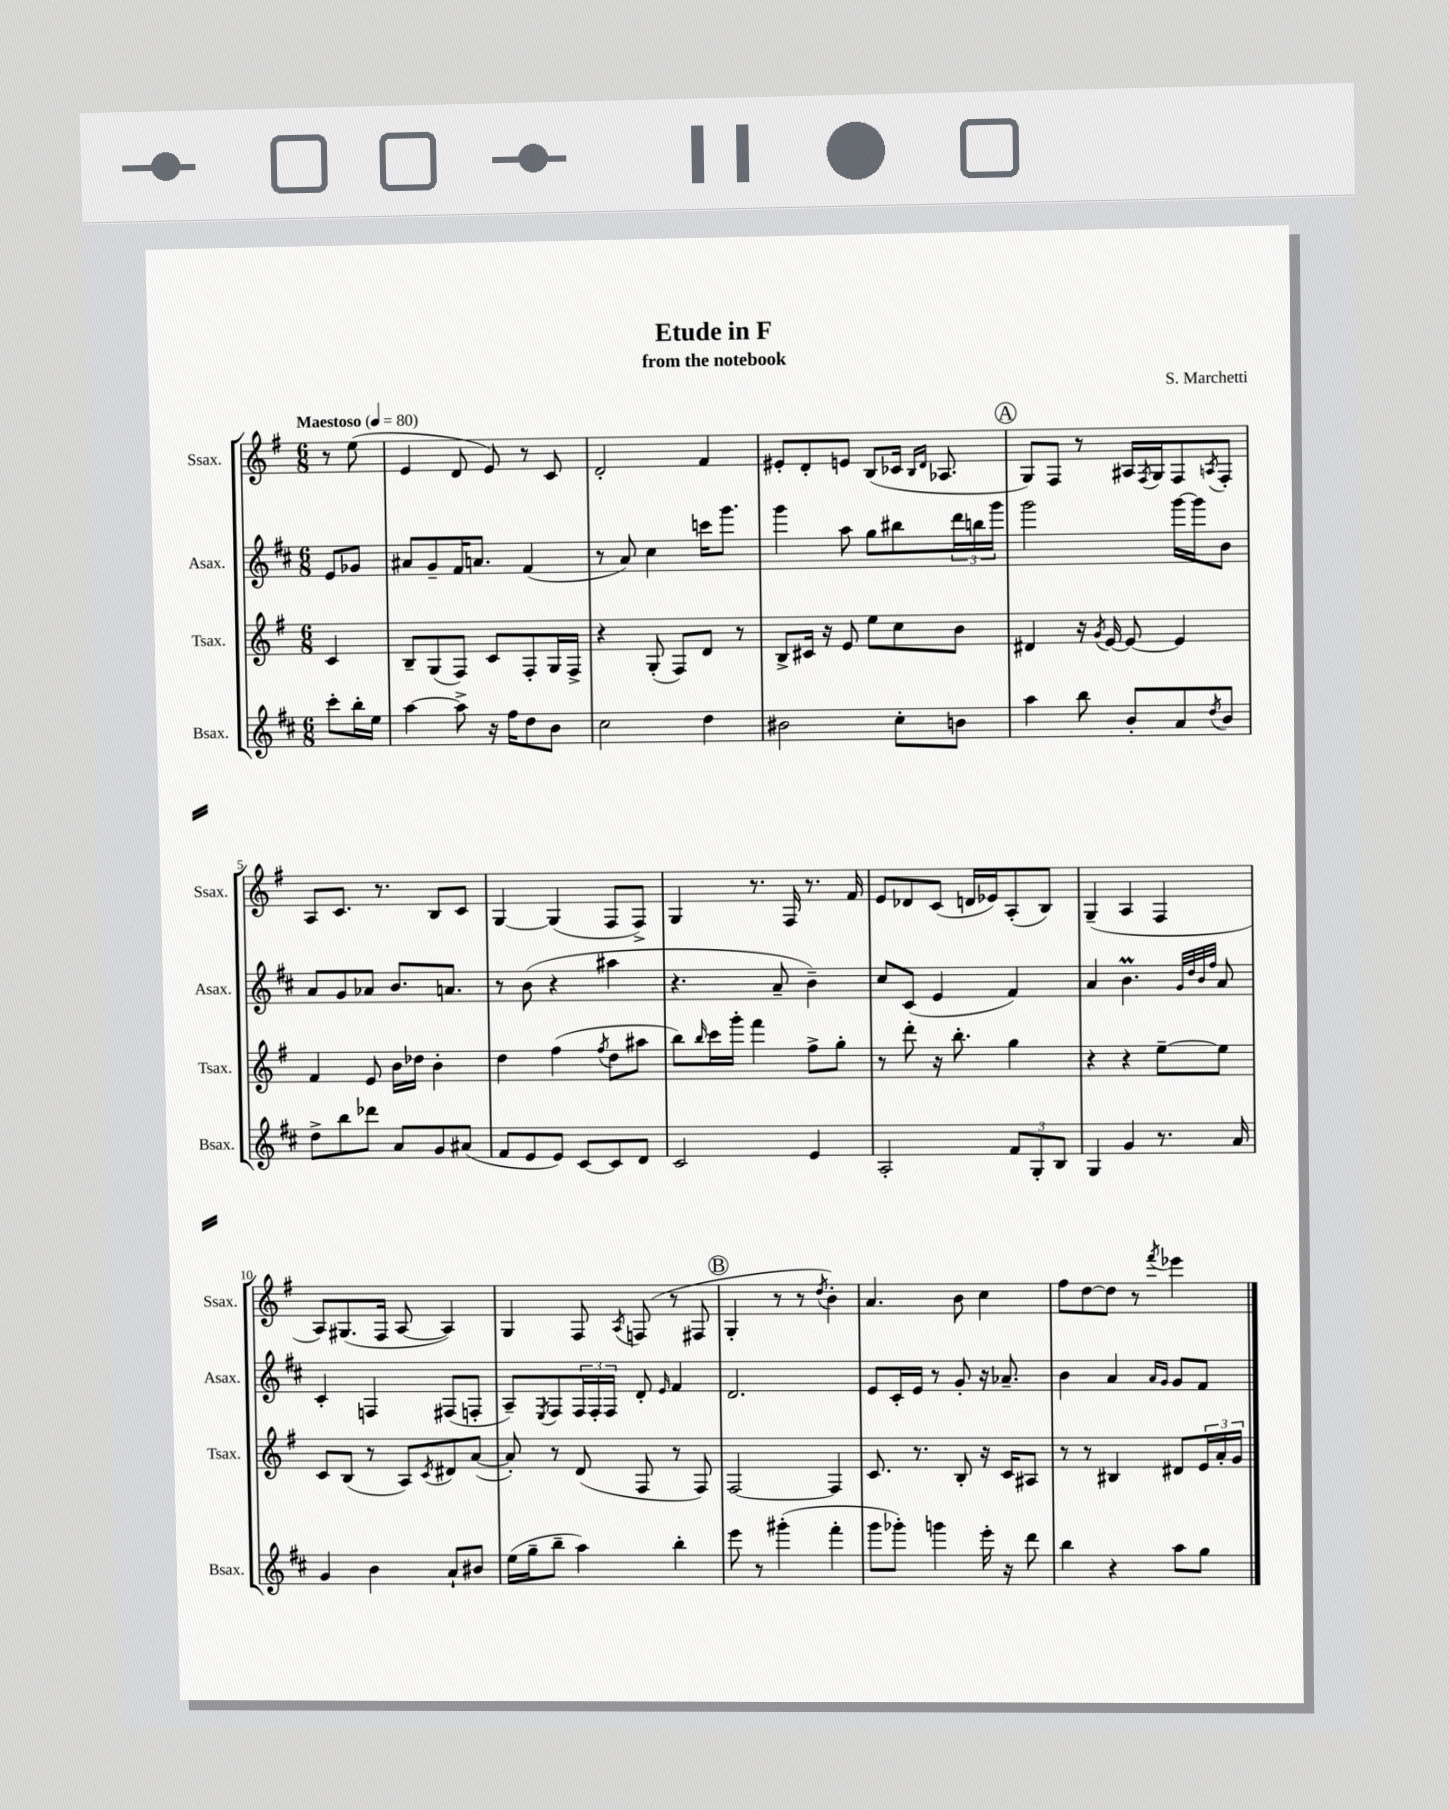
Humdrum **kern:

**kern	**kern	**kern	**kern
*part4	*part3	*part2	*part1
*staff4	*staff3	*staff2	*staff1
*I"Bsax.	*I"Tsax.	*I"Asax.	*I"Ssax.
*I'Bsax.	*I'Tsax.	*I'Asax.	*I'Ssax.
*clefG2	*clefG2	*clefG2	*clefG2
*k[f#c#]	*k[f#]	*k[f#c#]	*k[f#]
*M6/8	*M6/8	*M6/8	*M6/8
*MM80	*MM80	*MM80	*MM80
=	=	=	=
!	!	!	!LO:TX:a:B:t=Maestoso
8ccc#'\L	4c/	8e/L	8r
16bb'\L	.	8g-X/J	(8ee\
16ee\JJ	.	.	.
=1	=1	=1	=1
[4aa\	8B~/L	8a#X/L	4e/
.	(8G/	8g~/	.
8aa^\]	8F#/J)	16f#/K	8d/
.	.	8.an/J	.
16r	8c/L	.	8e/)
16ff#\KL	.	.	.
8dd\	8F#'/	(4f#/	8r
8b\J	16G/L	.	8c/
.	16F#^/JJ	.	.
=2	=2	=2	=2
2cc#\	4r	8r	2d'/
.	.	8a/)	.
.	(8G'/	4cc#\	.
.	8F#/L)	.	.
4dd\	8d/J	16cccn\KL	4f#/
.	.	8.ggg\J	.
.	8r	.	.
=3	=3	=3	=3
2b#X\	8B^/L	4ggg\	8e#X'/L
.	16c#X/Jk	.	8d'/
.	16r	.	.
.	8e/	8aa\	8en/J
.	8ee\L	8gg\L	(8B/L
8cc#'\L	8cc\	8bb#X\	16c-X/Jk
.	.	.	16qqB/LL
.	.	.	16qqd/JJ
.	.	.	8.A-X/
8bn\J	8b\J	24ddd\L	.
.	.	24bbn\	.
.	.	24ggg\JJ	.
!!LO:REH:place=s1:t=A
=4	=4	=4	=4
4aa\	4d#X/	2ggg\	8G/L)
.	.	.	8F#/J
8bb\	16r	.	8r
.	8qg/	.	.
.	[16e/	.	.
8b'/L	8e/_	.	16A#X/LL
.	.	.	8qF#/
.	.	.	16G/J
8a/	4e/]	[16ggg\LL	8F#/
.	.	16ggg\J]	.
8qdd/	.	.	8qAn/
8b/J	.	8b\J	8F#'/J
!!LO:LB:g=z
=5	=5	=5	=5
8dd^\L	4f#/	8a/L	8A/L
8bb\	.	8g/	8.c/J
8ddd-X\J	8e/	8a-X/J	.
.	.	.	8.r
8a/L	16b\LL	8.b/L	.
.	16dd-X\JJ	.	.
8g/	4b'\	.	8B/L
.	.	8.an/J	.
(8a#X/J	.	.	8c/J
=6	=6	=6	=6
8f#/L	4dd\	8r	[4G/
8e/	.	(8b\	.
8e/J)	(4ff#\	4r	(4G/]
[8c#/L	.	.	.
.	8qff#/	.	.
8c#/]	8dd\L	4aa#X\	8F#/L
8d/J	8aa#X\J	.	8F#^/J)
=7	=7	=7	=7
2c#/	8bb\L)	4.r	4G/
.	16qqbb/	.	.
.	16ccc\L	.	.
.	16ggg'\JJ	.	.
.	4fff#\	.	8.r
.	.	8a~/	.
.	.	.	16F#/
4e/	8ff#^\L	4b~\)	8.r
.	8gg'\J	.	.
.	.	.	16f#/
=8	=8	=8	=8
2A'/	8r	8cc#/L	8e/L
.	8ddd'\	(8c#/J	8d-X/
.	16r	4e/	(8c/J
.	8.bb'\	.	.
.	.	.	16dn/LL
.	.	.	16e-X/J)
12f#/L	4gg\	4f#/)	(8A'/
12G'/	.	.	.
.	.	.	8B/J)
12B/J	.	.	.
=9	=9	=9	=9
4G/	4r	4a/	(4G~/
4g/	4r	4.bM\	4A/
8.r	[8ee~\L	.	4F#/
.	.	32qqg/LLL	.
.	.	32qqdd/	.
.	.	32qqb/	.
.	.	32qqff#/JJJ	.
.	8ee\J]	8a/	.
16a/	.	.	.
!!LO:LB:g=z
=10	=10	=10	=10
4g/	8c/L	4c#'/	8A/L)
.	(8B/J	.	(8.G#X/
4b\	8r	4Fn/	.
.	.	.	16F#/Jk
.	8A/L)	.	[8A/
.	8qc/	.	.
8a`/L	8d#X/	(8F#X/L	4A/])
8b#X/J	([8a/J	8Fn'/J	.
=11	=11	=11	=11
(16ee\LL	8a'/])	8A~/L)	4G/
16gg~\J	.	.	.
.	.	8qE/	.
8bb~\J	8r	8F#/	.
4aa\)	(8d/	24F#/L	8F#/
.	.	24F#'/	.
.	.	24F#/JJ	.
.	.	.	8qA/
.	8F#/	8d'/	(8Fn/
.	.	16qqe/	.
4bb'\	8r	4f#/	8r
.	8F#/)	.	8F#X/
!!LO:REH:place=s1:t=B
=12	=12	=12	=12
8eee\	[2F#/	2.d/	4G'/
8r	.	.	.
(4ggg#X'\	.	.	8r
.	.	.	8r
.	.	.	8qdd/
4fff#'\	4F#/]	.	4b'\)
=13	=13	=13	=13
8ggg\L	8.c/	8e/L	4.a/
8ggg-X'\J)	.	16c#'/L	.
.	8.r	16e/JJ	.
4gggn\	.	8r	.
.	8B'/	8g'/	8b\
16eee'\	16r	16r	4cc\
16r	16c/KL	8.a-X~/	.
8ddd\	8A#X/J	.	.
=14	=14	=14	=14
4bb\	8r	4b\	8ff#\L
.	8r	.	[8dd\
4r	4B#X/	4a/	8dd\J]
.	.	.	8r
.	.	16qqa/LL	.
.	.	16qqg/JJ	8qfff#/
8aa\L	8d#X/L	8g/L	4eee-X\
8gg\J	24e/L	8f#/J	.
.	24a'/	.	.
.	24g/JJ	.	.
==	==	==	==
*-	*-	*-	*-
